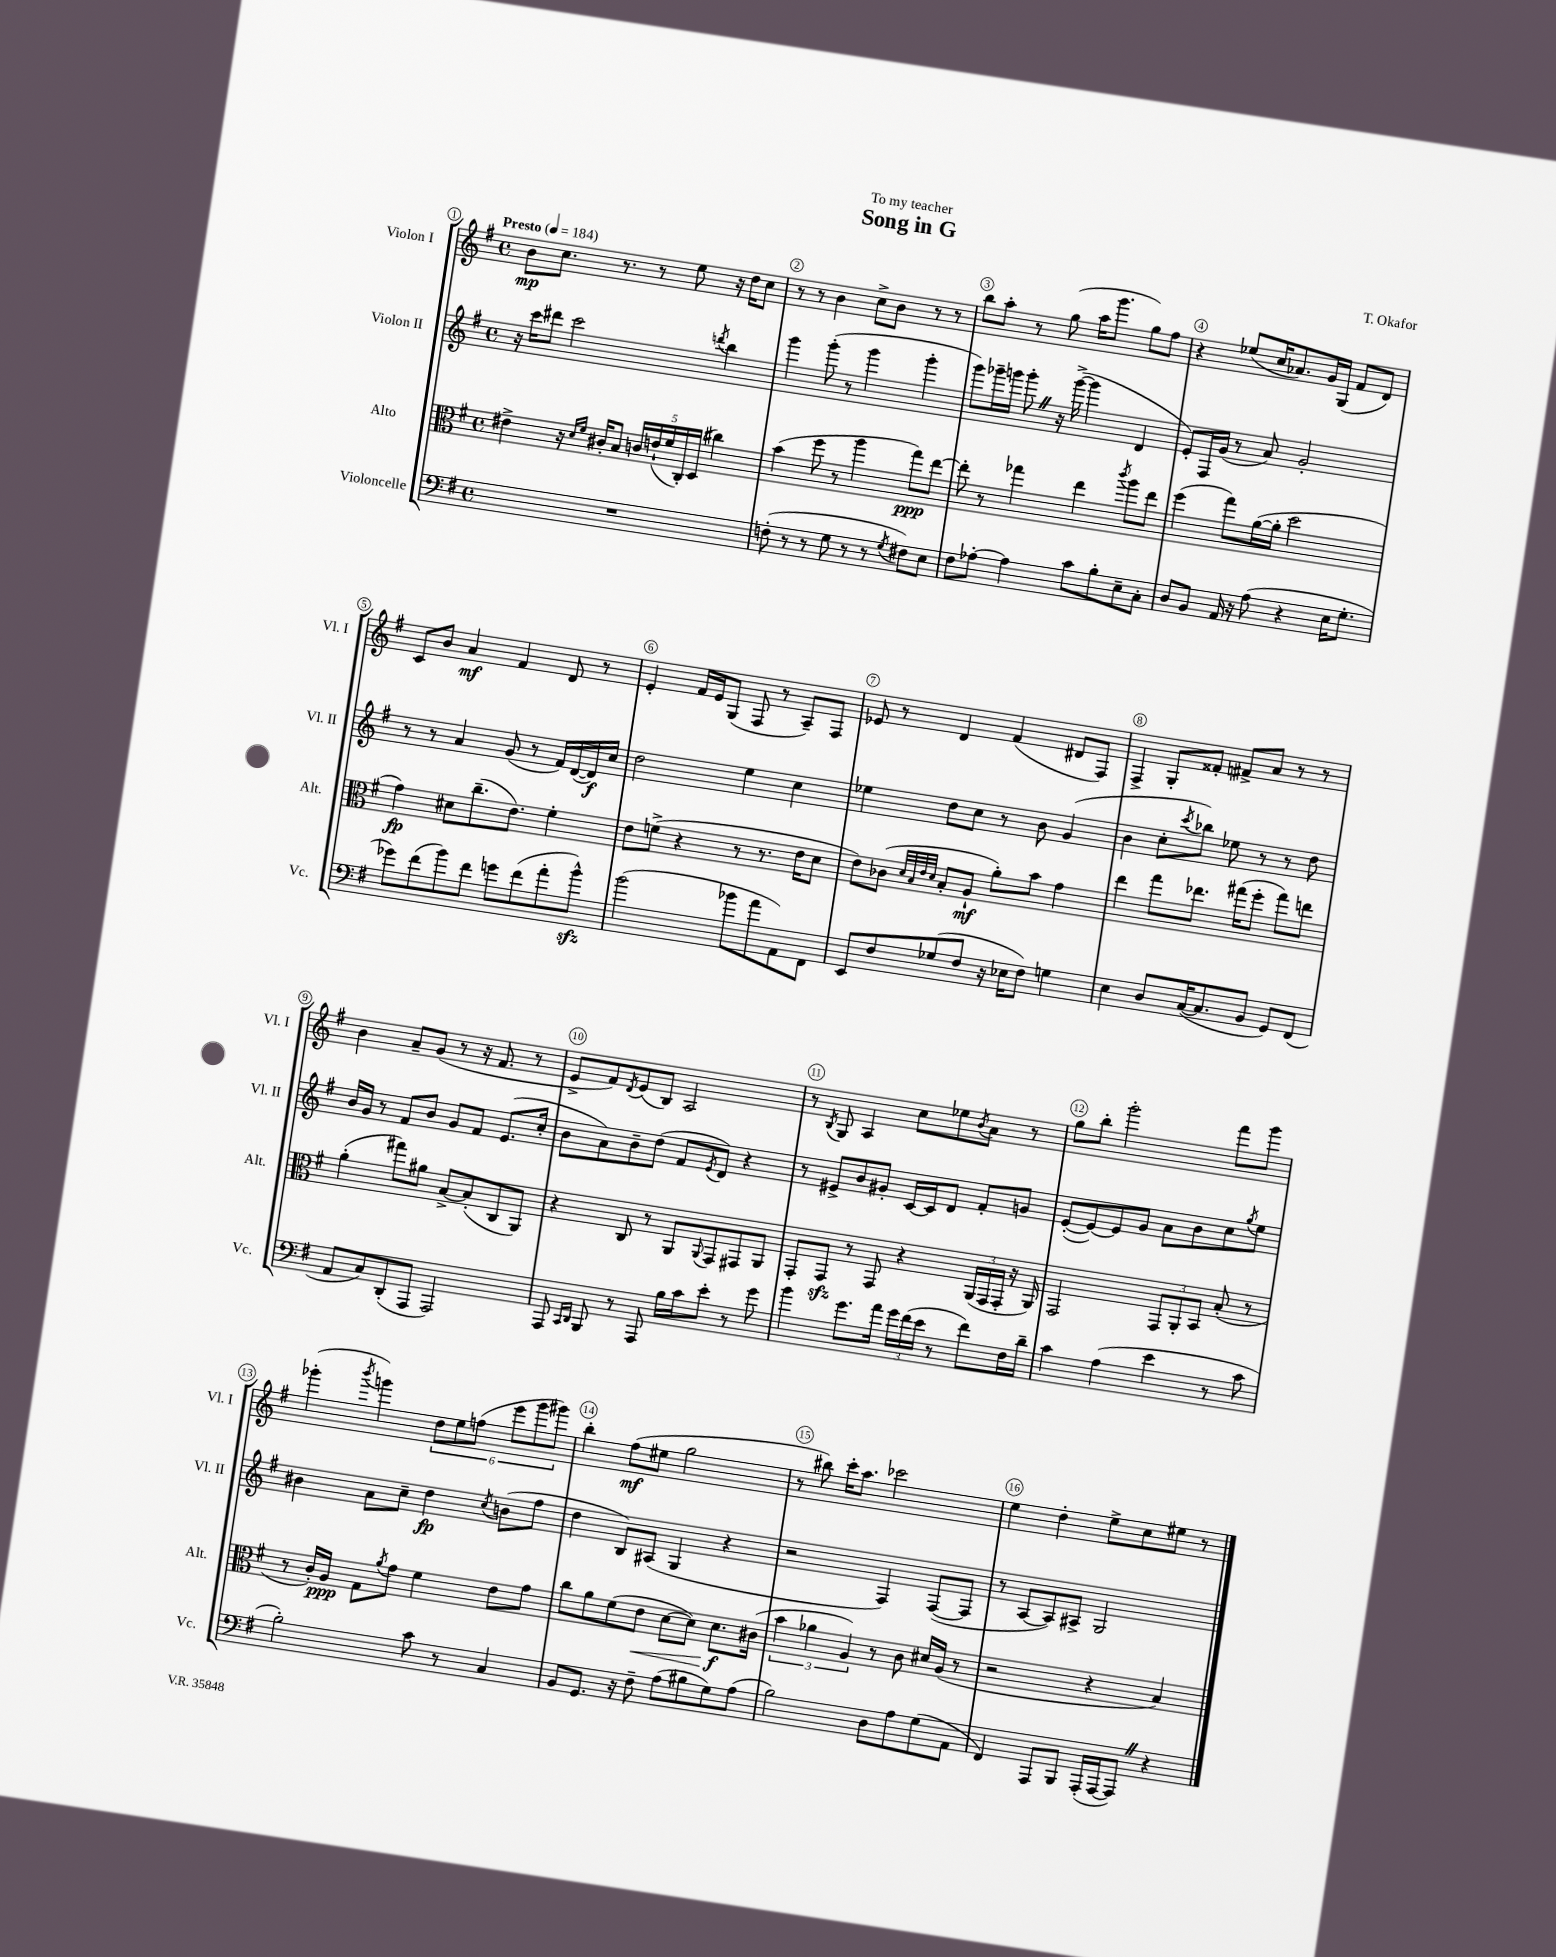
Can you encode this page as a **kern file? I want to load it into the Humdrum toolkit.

**kern	**kern	**kern	**kern
*staff4	*staff3	*staff2	*staff1
*clefF4	*clefC3	*clefG2	*clefG2
*k[f#]	*k[f#]	*k[f#]	*k[f#]
*M4/4	*M4/4	*M4/4	*M4/4
*met(c)	*met(c)	*met(c)	*met(c)
*MM184	*MM184	*MM184	*MM184
1r	4e#^	16r	8b
.	.	16ccc	.
.	.	8ddd#	8.cc
.	16r	2ccc	.
.	16qqd	.	.
.	16qqf#	.	.
.	16c#'	.	8.r
.	8B	.	.
.	20c	.	8r
.	(20e`	.	.
.	20f#	.	.
.	.	.	8ee
.	20C')	.	.
.	(20D	.	.
.	.	8qddd	.
.	4cc#)	4bb	16r
.	.	.	16dd
.	.	.	8cc
=	=	=	=
(8F'	(4b	4ggg	8r
8r	.	.	8r
8r	8ff#	(8ggg'	4b
8G	8r	8r	.
8r	4aa	4ggg	8cc^
8r	.	.	8b
8qG	.	.	.
8F#)	8gg)	4ggg'	8r
8E	[8ee	.	8r
=	=	=	=
8F#	8ee']	8ggg)	8bb
[8A-'	8r	16ggg-~	8aa'
.	.	16ggg	.
4A-]	4gg-	8ggg'	8r
.	.	16r	(8gg
.	.	([16ggg^	.
8c	4ee	4ggg]	16aa
.	.	.	8.ggg
8B'	.	.	.
.	8qccc	.	.
8E~	8aa	4d	8gg)
8C'	8ee	.	8ff#
=	=	=	=
8D	(4ff#	8e')	4r
8BB	.	16F#	.
.	.	(16g	.
16AA	8gg)	8r	(8ee-
16r	.	.	.
(8A	([16a	8a)	16cc
.	16a']	.	8.a-)
4r	2dd	2g'	.
.	.	.	16g
.	.	.	(16G
16E	.	.	8f#
8.G'	.	.	.
.	.	.	8d)
=	=	=	=
8g-)	4g)	8r	8c
(8f#	.	8r	8b
8b)	8d#	4a	4a
8f#	(8.cc~	.	.
8g	.	(8g	4f#
.	8.e)	.	.
(8f#	.	8r	.
8a'	4f#'	16f#)	8d
.	.	([16d	.
8b^^)	.	16d])	8r
.	.	16cc	.
=	=	=	=
(2b	8e	2dd	4e'
.	(8f^	.	.
.	4r	.	16f#
.	.	.	16e
.	.	.	(8G
8b-	8r	4ee	8F#
8a	8.r	.	8r
8AA)	.	4cc	8A~)
.	16e	.	.
8FF#	8d	.	8F#
=	=	=	=
8EE	8e)	4ee-	8e-
8F#	(8c-	.	8r
.	32qqd	.	.
.	32qqB	.	.
.	32qqe	.	.
.	32qqd	.	.
(8G-	8B'	8dd	4d
8F#	8A`	8cc	.
16r	8a')	8r	(4f#
16E-	.	.	.
8F#)	8b	8b	.
4G	4g	(4g	8d#
.	.	.	8F#)
=	=	=	=
4E	4ee	4b	4F#^
8D	8gg	8cc'	8G'
.	.	8qccc	.
([16C	8.ee-	8bb-)	8f##'
8.C]	.	.	.
.	.	8ee-	8f#^
.	(16gg#	.	.
8BB	8ff#'	8r	8a
8GG)	8gg#)	8r	8r
(8FF#	8ee	8dd	8r
=	=	=	=
8AA	(4a'	16b	4b
.	.	16g	.
8C)	.	8r	.
(8DD'	8gg#)	8f#	8a~
8AAA	8a#	8b	(8g
2AAA)	[8B^	8g	8r
.	(8B']	8f#	16r
.	.	.	8.f#
.	8C	(8.e	.
.	8AA)	.	8r
.	.	16cc'	.
=	=	=	=
8AAA	4r	8b	8e^
16qqCC	.	.	.
16qqDD	.	.	.
8BBB	.	8a)	8f#)
.	.	.	8qd
8r	8C	8b~	(8e
8AAA	8r	(8dd	8B)
16B	8AA	8f#	2A
16c	.	.	.
.	8qqAA	8qe	.
8e'	8GG	8d)	.
8r	8GG#	4r	.
8g	8AA	.	.
=	=	=	=
4b	8GG'	8r	8r
.	.	.	8qB
.	8GG	8e#^	8G
8.g	8r	8b	4A
.	8GG	8g#'	.
16a	.	.	.
24g	4r	[16c	8cc
(24f#	.	.	.
.	.	16c]	.
24e	.	.	.
8r	.	8d	8ee-
.	.	.	8qb
8f#)	(24AA	8f#'	8a
.	24GG	.	.
.	24GG'	.	.
16F#	16r	8g	8r
16d~	16AA)	.	.
=	=	=	=
4c	2GG	([8e'	8gg
.	.	8e_)	8bb'
(4A	.	8e]	2ggg'
.	.	8g	.
4e	12GG	8a	.
.	12AA'	.	.
.	.	8b	.
.	12BB	.	.
8r	(8B'	8cc	8fff#
.	.	8qgg	.
8c	8r	8ee	8ggg
=	=	=	=
2B')	8r	4b#	(4ggg-'
.	16c')	.	.
.	16A	.	.
.	.	.	8qbbb
.	8G	8a	4ggg)
.	8qa	.	.
.	8g	8cc~	.
8c	4f#	4dd	12dd
.	.	.	12ee
8r	.	.	.
.	.	.	(12ff
.	.	8qcc	.
4C	8e	(8b	12eee
.	.	.	12ggg
.	8g	8ff#	.
.	.	.	12ggg#)
=	=	=	=
8BB	8cc	4dd	4bb'
8.GG	8a	.	.
.	(8f#	8B)	(8ff#
16r	.	.	.
8F#~	8e	(8A#	8ee#
(8A	[8d	4G	2gg
8B#	8d])	.	.
8G)	8.d	4r	.
(8A	.	.	.
.	(16c#	.	.
=	=	=	=
2B)	6b	2r	8r
.	.	.	8bb#)
.	6a-	.	.
.	.	.	16ccc'
.	.	.	8.aa
.	6A)	.	.
8D	8r	4F#)	2ccc-
8A	8c	.	.
(8G	16d#	([8F#	.
.	(16A	.	.
8AA	8r	8F#]	.
=	=	=	=
4FF#)	2r	8r	4ee
.	.	[8A	.
8AAA	.	8A])	4dd'
8BBB	.	8A#^	.
(16AAA'	4r	2G	8ee^
[16AAA	.	.	.
8AAA])	.	.	8cc
4r	4B)	.	8ee#
.	.	.	8r
==	==	==	==
*-	*-	*-	*-
